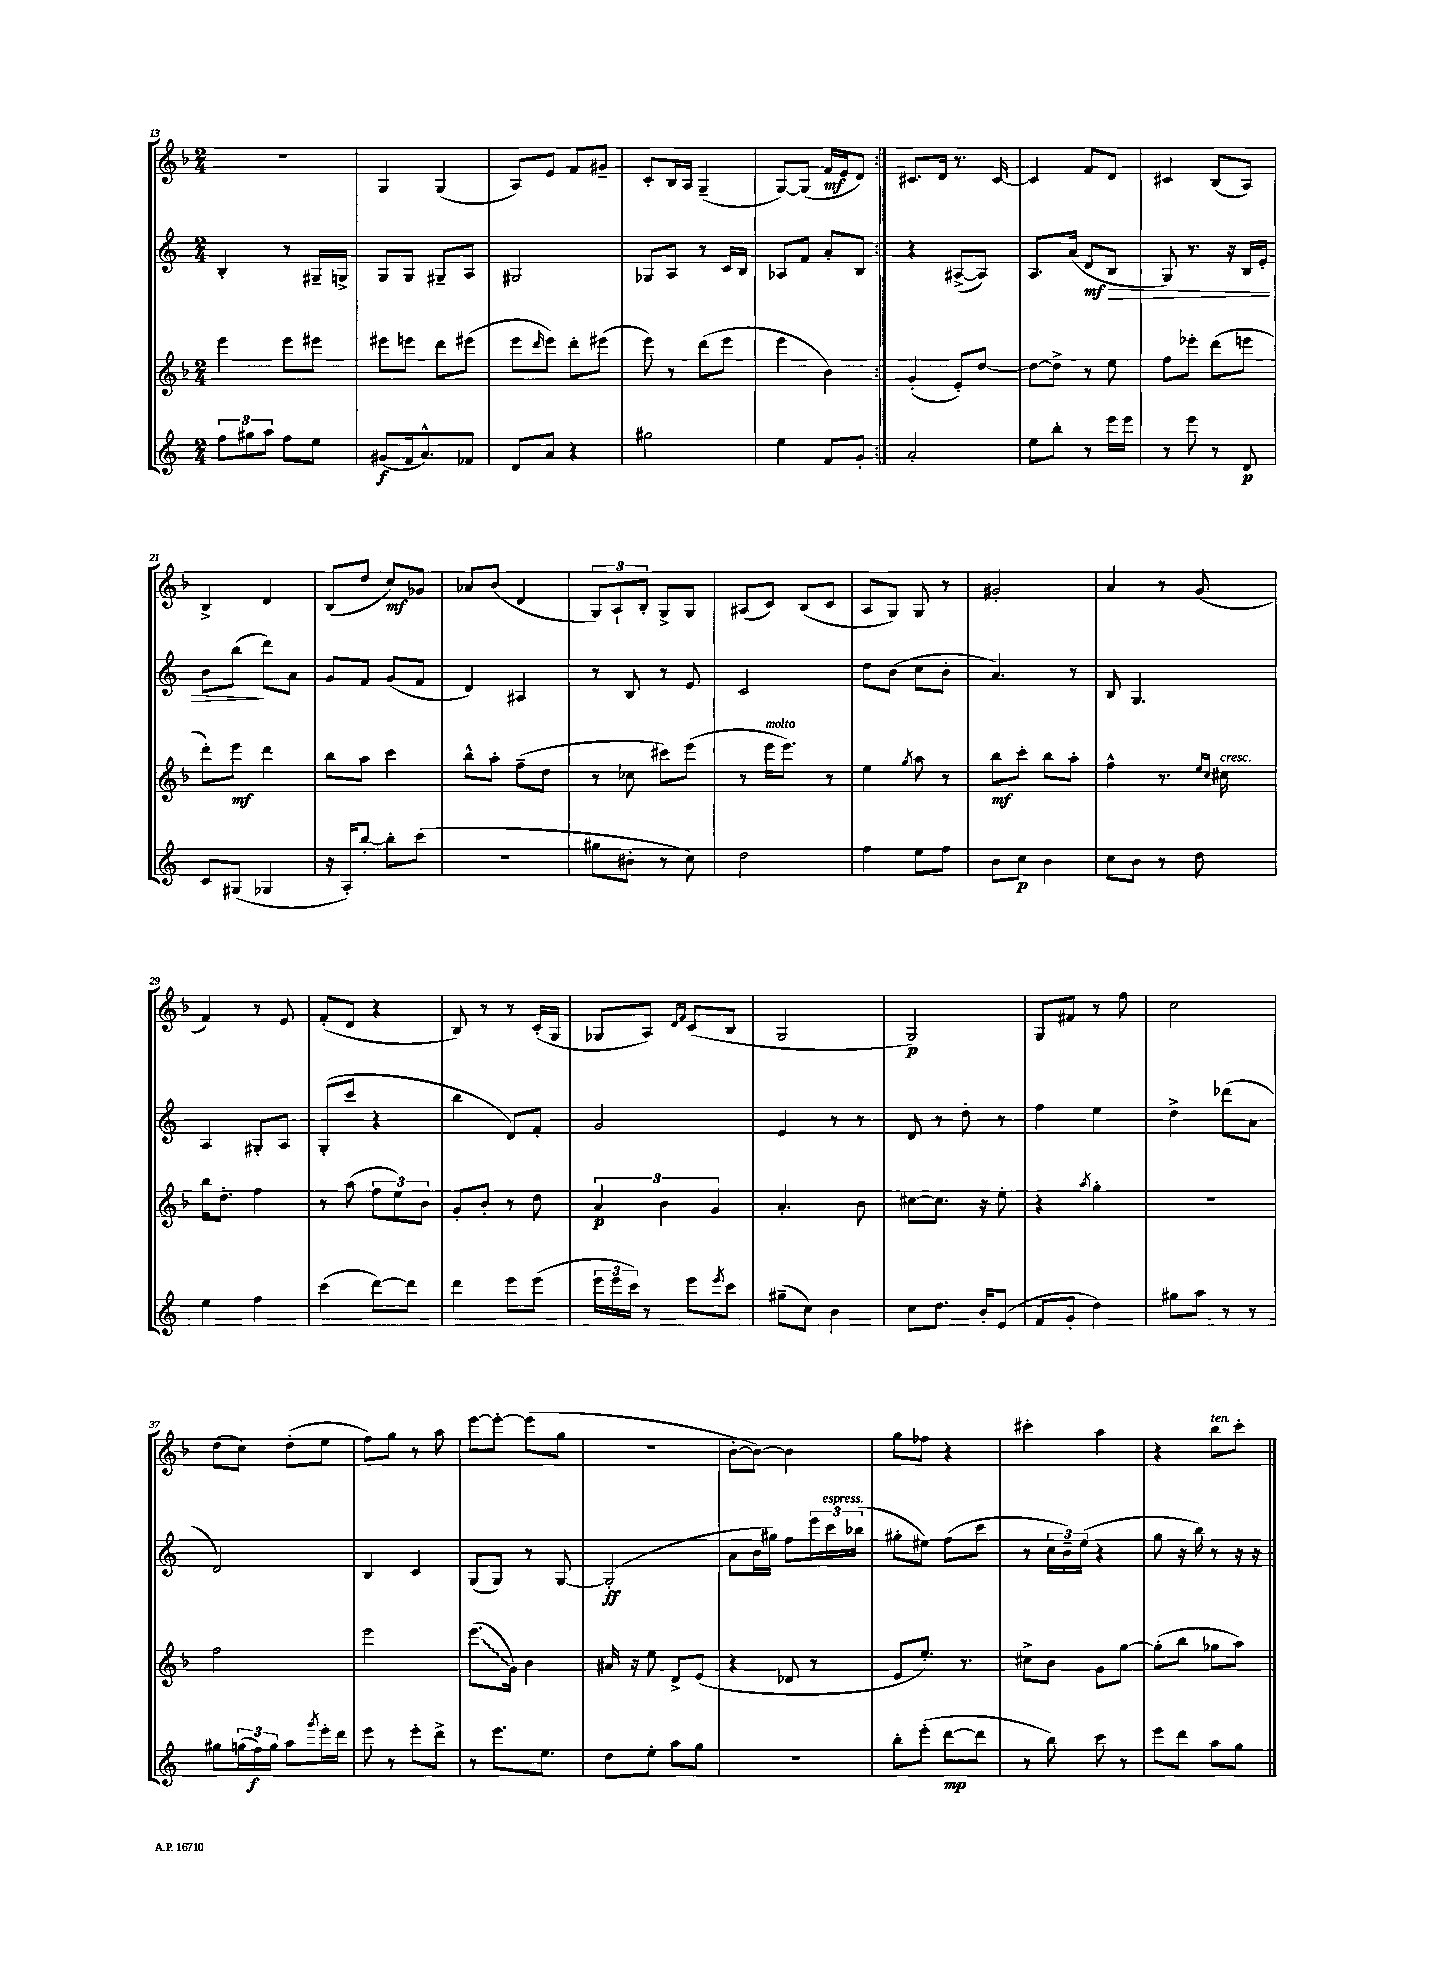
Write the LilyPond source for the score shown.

<<
\new StaffGroup <<
\new Staff = "s0" {
    \clef treble \key f \major \numericTimeSignature \time 2/4
    \repeat volta 2 { R2 |
    g4 g4( |
    a8) e'8 f'8 gis'8-- |
    c'8-. bes16 a16 g4--( |
    g8~) g8( f'16\mf e'16 d'8) | }
    cis'8. d'16 r8. cis'16~ |
    cis'4 f'8 d'8 |
    cis'4 bes8( a8) |
    bes4-> d'4 |
    bes8( d''8 c''8\mf) ges'8 |
    aes'8 bes'8( d'4 |
    \tuplet 3/2 { g8) a8-! bes8-. } g8-> g8 |
    ais8( c'8) bes8( c'8 |
    a8 g8) g8 r8 |
    gis'2-. |
    a'4 r8 g'8( |
    f'4) r8 e'8 |
    f'8-.( d'8 r4 |
    bes8) r8 r8 c'16-.( g16 |
    ges8 a8) \grace { d'16 f'16 } c'8( bes8 |
    g2 |
    g2\p) |
    g8 fis'8 r8 f''8 |
    c''2 |
    d''8( c''8) d''8-.( e''8 |
    f''8) g''8 r8 a''8 |
    e'''8~ e'''8~-. e'''8( g''8 |
    r2 |
    bes'8~-. bes'8~) bes'4 |
    g''8 fes''8 r4 |
    cis'''4-. a''4 |
    r4 bes''8^\markup { \italic "ten." } c'''8-. \bar "|." |
}
\new Staff = "s1" {
    \clef treble \key c \major \numericTimeSignature \time 2/4
    \repeat volta 2 { b4-. r8 gis16-- g16-> |
    g8 g8 gis8-- a8 |
    gis2 |
    ges8 a8 r8 c'16 b16 |
    aes8 f'8 a'8-. b8 | }
    r4 ais8~->( ais8) |
    a8. a'16( d'8\mf b8\> |
    g8) r8. r16 b16 e'16-. |
    b'8 b''8\!( d'''8) a'8 |
    g'8 f'8 g'8( f'8 |
    d'4) ais4 |
    r8 b8 r8 e'8 |
    c'2 |
    d''8 b'8( c''8 b'8-. |
    a'4.) r8 |
    b8 g4. |
    a4 gis8-. a8 |
    g8-.( c'''8 r4 |
    b''4 d'8) f'8-. |
    g'2 |
    e'4 r8 r8 |
    d'8 r8 d''8-. r8 |
    f''4 e''4 |
    d''4-> des'''8( a'8 |
    d'2) |
    b4 c'4 |
    g8( g8) r8 g8~ |
    g2-.\ff( |
    a'8 b'16 gis''16) f''8 \tuplet 3/2 { e'''16 c'''16^\markup { \italic "espress." } bes''16( } |
    gis''8-. eis''8) f''8( c'''8 |
    r8 \tuplet 3/2 { c''16 b'16--) e''16( } r4 |
    g''8 r16 b''16) r8 r16 r16 \bar "|." |
}
\new Staff = "s2" {
    \clef treble \key f \major \numericTimeSignature \time 2/4
    \repeat volta 2 { e'''4 e'''8 eis'''8 |
    eis'''8 e'''8 d'''8 eis'''8( |
    e'''8 \grace { d'''16 } e'''8) d'''8-. eis'''8( |
    e'''8) r8 d'''8( e'''8 |
    e'''4 bes'4) | }
    g'4-.( e'8-.) d''8~ |
    d''8~ d''8-> r8 e''8 |
    f''8 ees'''8-. d'''8( e'''8 |
    d'''8-.) e'''8\mf d'''4 |
    bes''8 a''8 c'''4 |
    bes''8-^ a''8-. f''8--( d''8 |
    r8 ces''8 cis'''8) e'''8( |
    r8 e'''16^\markup { \italic "molto" } e'''8.) r8 |
    e''4 \acciaccatura { g''8 } a''8 r8 |
    bes''8\mf c'''8-. bes''8 a''8-. |
    f''4-^ r8. \grace { e''16 c''16 } cis''16^\markup { \italic "cresc." } |
    bes''16 d''8.-. f''4 |
    r8 a''8( \tuplet 3/2 { f''8 e''8) bes'8 } |
    g'8-. bes'8-. r8 d''8 |
    \tuplet 3/2 { a'4\p bes'4 g'4 } |
    a'4.-. bes'8 |
    cis''8~ cis''8. r16 e''8-. |
    r4 \acciaccatura { a''8 } g''4-. |
    r2 |
    f''2 |
    e'''2 |
    \once \override Glissando.style = #'zigzag e'''8.\glissando( g'16) bes'4 |
    ais'16 r16 e''8 d'8-> e'8( |
    r4 des'8 r8 |
    e'8 e''8.-.) r8. |
    cis''8-> bes'8 g'8 g''8~ |
    g''8-.( bes''8 ges''8 a''8) \bar "|." |
}
\new Staff = "s3" {
    \clef treble \key c \major \numericTimeSignature \time 2/4
    \repeat volta 2 { \tuplet 3/2 { f''8 gis''8 a''8 } f''8 e''8 |
    gis'8\f( f'16 a'8.-^) fes'8 |
    d'8 a'8 r4 |
    gis''2 |
    e''4 f'8 g'8-. | }
    a'2-. |
    e''8 b''8-. r8 e'''16 e'''16 |
    r8 e'''8 r8 d'8\p |
    c'8 gis8( ges4 |
    r16 a16-.) b''8~-. b''8-. c'''8( |
    R2 |
    gis''8 bis'8-. r8 c''8) |
    d''2 |
    f''4 e''8 f''8 |
    b'8 c''8\p b'4 |
    c''8 b'8 r8 d''8 |
    e''4 f''4 |
    c'''4( d'''8~) d'''8 |
    d'''4 e'''8 e'''8( |
    \tuplet 3/2 { e'''16 e'''16 c'''16) } r8 e'''8 \acciaccatura { e'''8 } c'''8 |
    gis''8--( c''8) b'4 |
    c''8 d''8. b'16-. e'8( |
    f'8 g'8-. d''4) |
    gis''8 a''8 r8 r8 |
    gis''8 \tuplet 3/2 { g''16( f''16\f) g''16 } a''8 \acciaccatura { g'''8 } e'''16-. d'''16 |
    e'''8 r8 e'''8-. d'''8-> |
    r8 e'''8. e''8. |
    d''8 e''8-. a''8 g''8 |
    r2 |
    b''8-. e'''8-.( d'''8~\mp d'''8 |
    r8 b''8) c'''8 r8 |
    e'''8 d'''8 a''8 g''8 \bar "|." |
}
>>
>>
\layout { \context { \Score currentBarNumber = #13 } }
